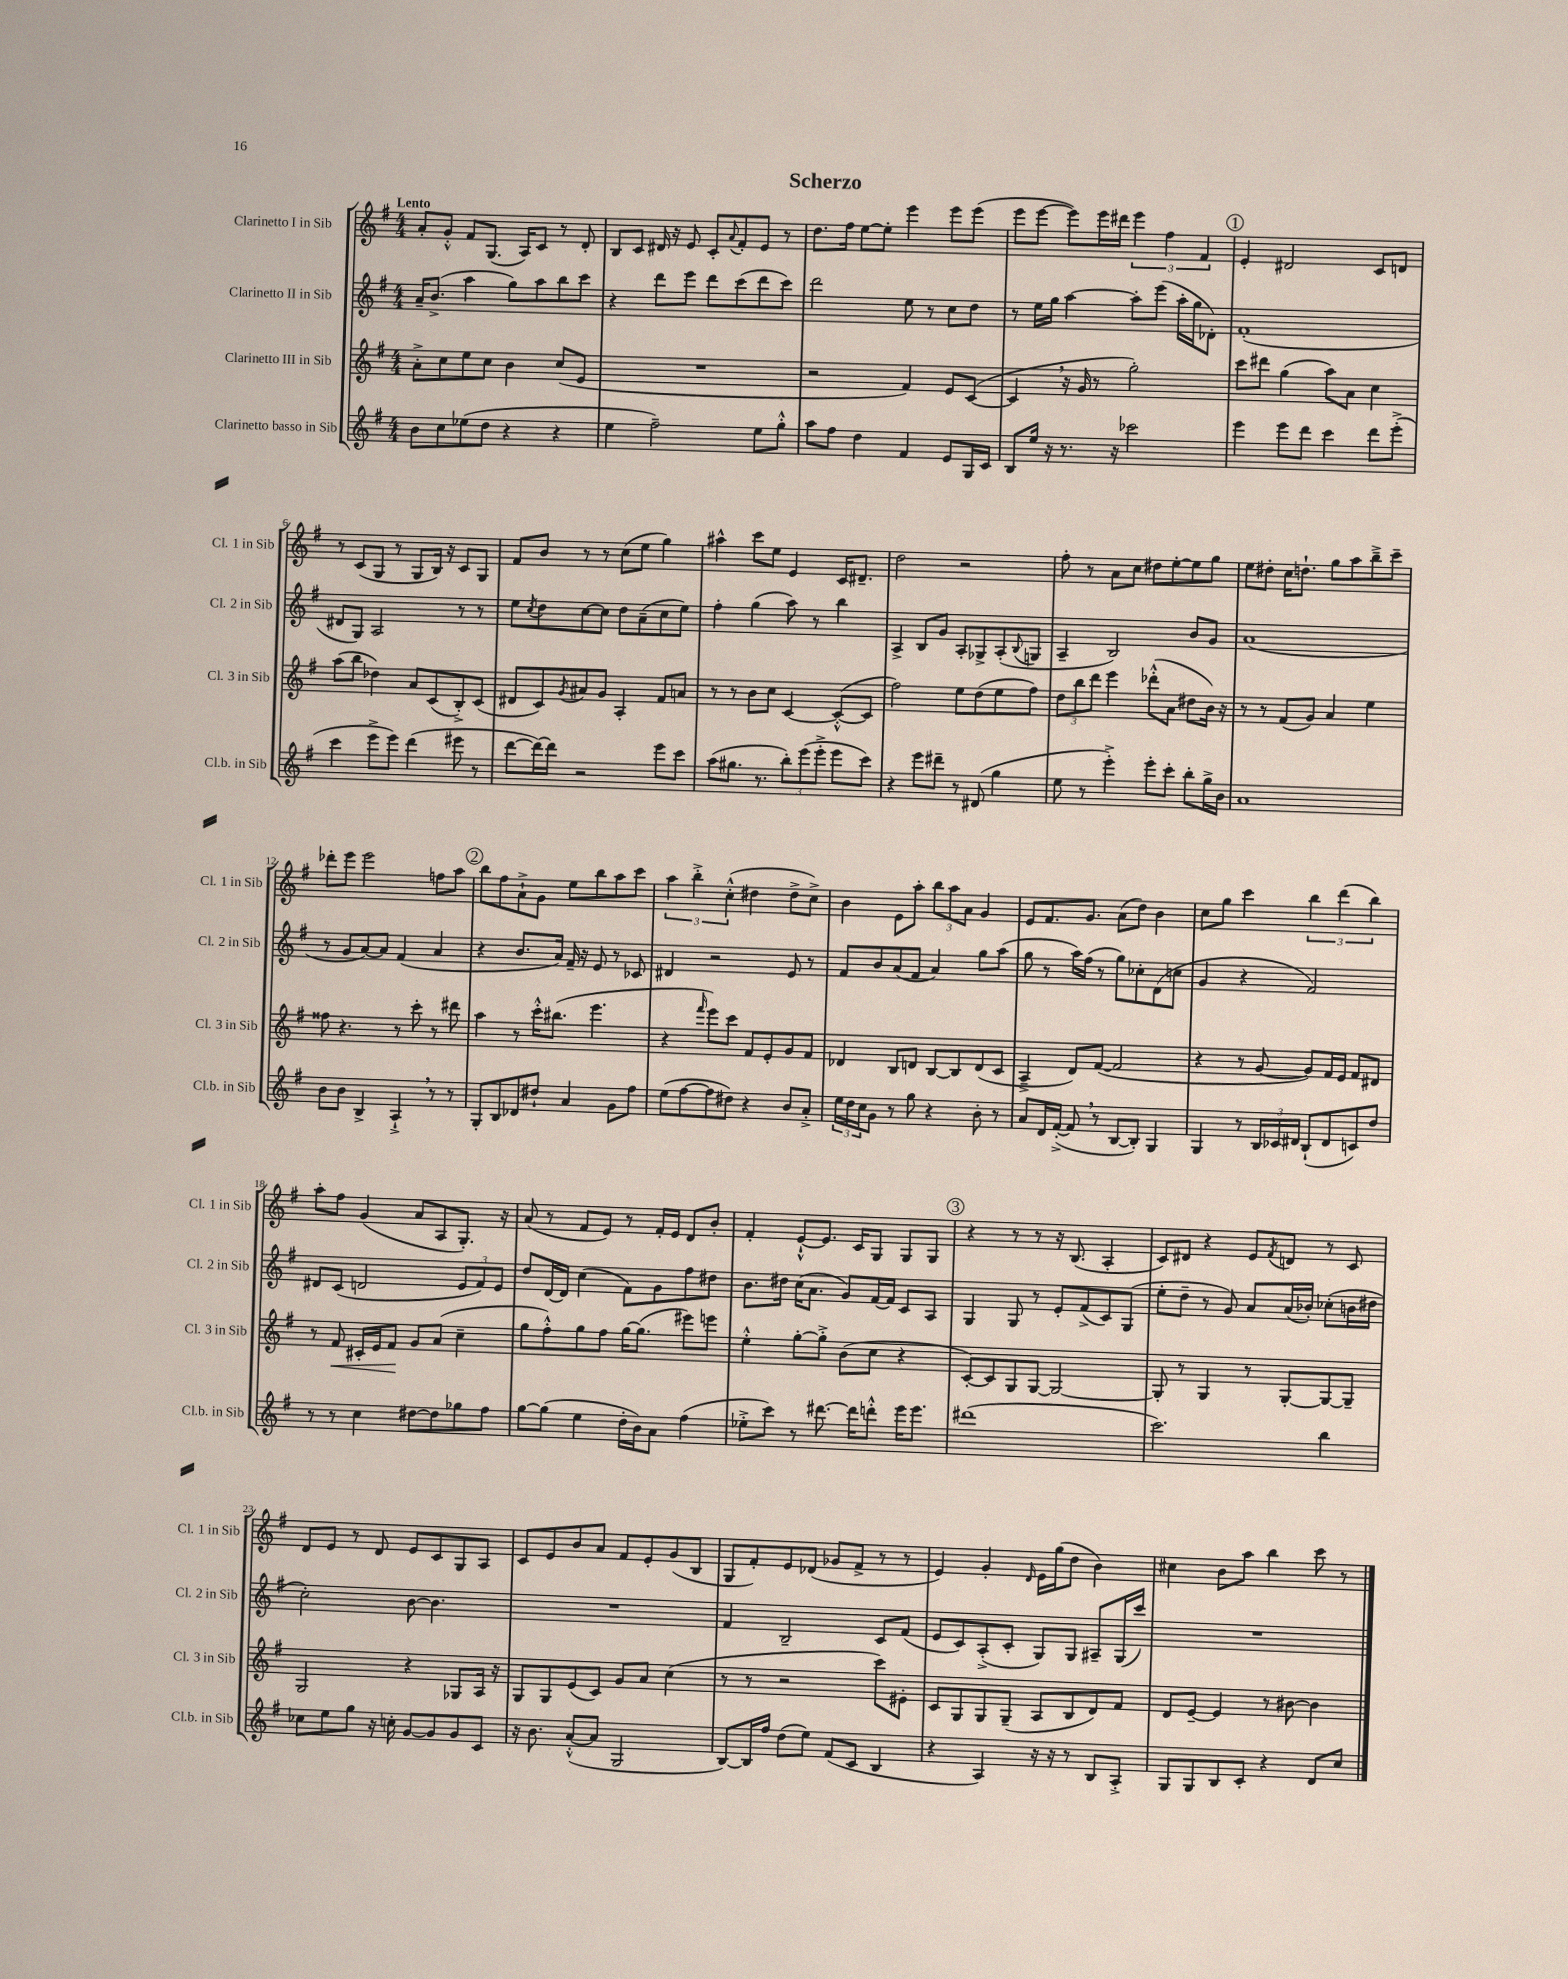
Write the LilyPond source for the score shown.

\header { title = "Scherzo" }
<<
\new StaffGroup <<
\new Staff = "s0" \with { instrumentName = "Clarinetto I in Sib" shortInstrumentName = "Cl. 1 in Sib" } {
    \clef treble \key g \major \numericTimeSignature \time 4/4 \tempo "Lento"
    a'8-. g'8-.-^ fis'8 g8.( a16) c'8 r8 d'8-. |
    b8 c'8 dis'16 r16 e'8 c'8-. \appoggiatura { a'8 } fis'8-. e'8 r8 |
    d''8. fis''16 e''8~ e''8-. e'''4 e'''8 e'''8( |
    e'''8 e'''8~ e'''8) e'''16 dis'''16 \tuplet 3/2 { e'''4 fis''4 fis'4 } |
    \mark \markup { \circle "1" } e'4-. dis'2 c'8 d'8 |
    r8 c'8( g8 r8 g8 b16) r16 c'8 g8 |
    fis'8 b'8 r8 r8 c''8( e''8 g''4) |
    ais''4-^ c'''8 e''8 e'4 c'16 dis'8.-- |
    d''2 r2 |
    fis''8-. r8 a'8 c''8 dis''8 e''8~-. e''8 g''8 |
    e''8 dis''8-. c''16 d''8.-! g''8 a''8 b''8---> c'''8-- |
    des'''8-. e'''8 e'''2 f''8 a''8 |
    \mark \markup { \circle "2" } b''8 fis''8 a'8-!-> g'8 e''8 b''8 a''8 c'''8 |
    \tuplet 3/2 { a''4 b''4-.-> c''4-.-^( } dis''4 dis''8-> c''8->) |
    b'4 e'8 a''8-. \tuplet 3/2 { b''8 a''8 a'8 } g'4 |
    e'8 fis'8. g'8. a'8( d''8) b'4 |
    c''8 g''8 c'''4 \tuplet 3/2 { b''4 d'''4( b''4) } |
    a''8-. fis''8 g'4( a'8 a8 g8.-.) r16 |
    a'8( r8 fis'8 e'8) r8 fis'16-. e'16 d'8 b'8-. |
    fis'4-. e'8~-!-^ e'8. c'16 g8 g8 g8 |
    \mark \markup { \circle "3" } r4 r8 r8 r16 b8.( a4-. |
    c'8) dis'8 r4 e'8 \acciaccatura { fis'8 } d'8 r8 c'8 |
    d'8 e'8 r8 d'8 e'8 c'8 g8 a8 |
    c'8 e'8 b'8 a'8 fis'8 e'8-. g'8( b8 |
    g8 fis'8-.) e'8 des'8( ges'8 fis'8-> r8 r8 |
    e'4) g'4-. \grace { d'16 } e'16 g''16( d''8 b'4) |
    cis''4 b'8 a''8 b''4 c'''8 r8 \bar "|." |
}
\new Staff = "s1" \with { instrumentName = "Clarinetto II in Sib" shortInstrumentName = "Cl. 2 in Sib" } {
    \clef treble \key g \major \numericTimeSignature \time 4/4
    a'16-- b'8.->( a''4 g''8) a''8 b''8 c'''8 |
    r4 d'''8 e'''8 d'''8 c'''8( d'''8 c'''8) |
    d'''2 e''8 r8 c''8 d''8 |
    r8 e''16 g''16 a''4~ a''8-. e'''8( a''16-. g''16 des'8-.) |
    \mark \markup { \circle "1" } fis'1-.( |
    dis'8 g8) a2 r8 r8 |
    e''8 \acciaccatura { c''8 } d''8 c''8~ c''8 d''8 a'8--( c''8 e''8) |
    fis''4-. g''4( a''8) r8 b''4 |
    a4-> b8 g'8 a8-. ges8-> a8-.( \appoggiatura { b8 } g8 |
    a4-- b2) b'8 g'8 |
    a'1( |
    r8 g'8 a'8~) a'8 fis'4( a'4 |
    \mark \markup { \circle "2" } r4 b'8. a'16) fis'16-- r16 e'8 r8 ces'8 |
    dis'4 r2 e'8 r8 |
    fis'8 b'8 a'8( fis'8 a'4) g''8 a''8( |
    g''8 r8 a''16) fis''16( r8 g''8) ces''8-. d'8( c''8 |
    g'4 r4 fis'2) |
    dis'8 c'8( d'2 \tuplet 3/2 { e'8 fis'8) e'8 } |
    d''8 d'16~ d'16 c''4( fis'8) g'8 fis''8 dis''8 |
    b'8. dis''16 c''16( a'8. g'8) fis'16~ fis'16 c'8 a8 |
    \mark \markup { \circle "3" } g4 g8 r8 e'8-. fis'8->( c'8) g8( |
    e''8-. d''8-- r8 g'8) a'8 a'16( bes'16-.) ces''8-.( b'16 dis''16 |
    c''2-.) b'8~ b'4. |
    R1 |
    fis'4 b2-- c'8 fis'8( |
    e'8 c'8) a8-.->( c'8-. g8) g8 ais8-- g16( c'''16) |
    R1 \bar "|." |
}
\new Staff = "s2" \with { instrumentName = "Clarinetto III in Sib" shortInstrumentName = "Cl. 3 in Sib" } {
    \clef treble \key g \major \numericTimeSignature \time 4/4
    a'8-.-> c''8 e''8 c''8 b'4 c''8( e'8 |
    R1 |
    r2 fis'4) e'8 c'8~( |
    c'4 \breathe r16 g'16 r8 g''2-.) |
    \mark \markup { \circle "1" } c'''8 dis'''8 g''4( a''8) a'8 c''4 |
    a''8( b''8 des''4) a'8 c'8( b8-.->) c'8( |
    dis'8 c'8) \acciaccatura { g'8 } ais'8 g'8 a4-. fis'8 a'8 |
    r8 r8 b'8 c''8 c'4~ c'8~-.-^( c'8 |
    fis''2) e''8 d''8( e''8 fis''8) |
    \tuplet 3/2 { d''8 b''8 d'''8 } e'''4 des'''8-.-^( a'8 dis''8 b'16) r16 |
    r8 r8 fis'8( g'8) a'4 e''4 |
    fisis''8 r4. r8 c'''8-. r8 dis'''8 |
    \mark \markup { \circle "2" } a''4 r8 c'''16-.-^ bis''8.( e'''4. |
    r4 \grace { fis'''16 } e'''8) c'''8 fis'8 e'8-. g'8 fis'8 |
    des'4 b8 d'8 b8~ b8 d'8( c'8 |
    a4---> d'8) fis'8~( fis'2 |
    r4 r8 g'8~ g'8) fis'16 e'16 fis'8 dis'8 |
    r8 fis'8\< cis'16-. e'16 fis'8\! g'8 a'8( c''4-- |
    g''8 fis''8-.-^) g''8 fis''8 g''16~ g''8.( eis'''8) e'''8 |
    e''4-.-^ g''8~-. g''8-.-> b'8( c''8 r4 |
    \mark \markup { \circle "3" } c'8~-.) c'8 g8 g8~ g2~ |
    g8-. r8 g4 r8 g8~-. g8~ g8-- |
    g2 r4 ges8 a16 r16 |
    g8 g8 e'8( c'8) g'8 a'8 c''4( |
    r8 r8 r2 c'''8) eis'8-. |
    c'8 g8 g8 g8--( a8 b8 d'8) fis'8 |
    d'8 e'8~-- e'4 r8 bis'8~ bis'4 \bar "|." |
}
\new Staff = "s3" \with { instrumentName = "Clarinetto basso in Sib" shortInstrumentName = "Cl.b. in Sib" } {
    \clef treble \key g \major \numericTimeSignature \time 4/4
    b'8 c''8 ees''8( d''8 r4 r4 |
    e''4 fis''2--) e''8 g''8-.-^ |
    a''8 fis''8 d''4 fis'4 e'8 g16 c'16 |
    b8 e''16 r16 r8. r16 ces'''2 |
    \mark \markup { \circle "1" } e'''4 e'''8 d'''8 c'''4 d'''8 e'''8-.->( |
    c'''4 e'''8-> e'''8) d'''4( eis'''8 r8 |
    d'''8~ d'''16~) d'''16 r2 e'''8 c'''8 |
    a''8( gis''8. r8. \tuplet 3/2 { b''8-.) e'''8( e'''8-.-> } e'''8 c'''8) |
    r4 e'''8 dis'''8-- r8 dis'8( g''4 |
    e''8 r8 e'''4-.->) e'''8-. c'''8-. b''8-. g''16-> b'16 |
    a'1 |
    b'8 b'8 b4-> a4-!-> \breathe r8 r8 |
    \mark \markup { \circle "2" } g8-. b8 des'8 dis''8-! a'4 g'8 fis''8 |
    e''8( fis''8~ fis''8 dis''8) r4 b'8 a'8-.-> |
    \tuplet 3/2 { e''16 d''16 c''16 } g'8 r8 g''8 r4 b'8-. r8 |
    a'8 d'16 fis'16~-.->( fis'8 \breathe r8 b8~ b8-.) g4 |
    g4 r8 \tuplet 3/2 { b16 ces'16 dis'16 } b8-!( dis'8 c'8) d''8 |
    r8 r8 c''4 dis''8~ dis''8 ges''8 fis''8 |
    g''8~ g''8( e''4 d''16-. b'16) a'8 fis''4( |
    ees''8-.-> c'''8) r8 dis'''8.~ dis'''16 d'''8-.-^ e'''16 e'''8. |
    \mark \markup { \circle "3" } dis'''1( |
    c'''2.) b''4 |
    ces''8 e''8 g''8 r16 c''16-. g'8~ g'8 g'8 c'8 |
    r16 b'8. a'8~-.-^( a'8 g2 |
    b8~) b16 fis''16 d''8( e''8) fis'8( c'8 b4 |
    r4 a4) r16 r16 r8 b8 a8-.-> |
    g8 g8 b8 c'8-. r4 d'8 c''8 \bar "|." |
}
>>
>>
